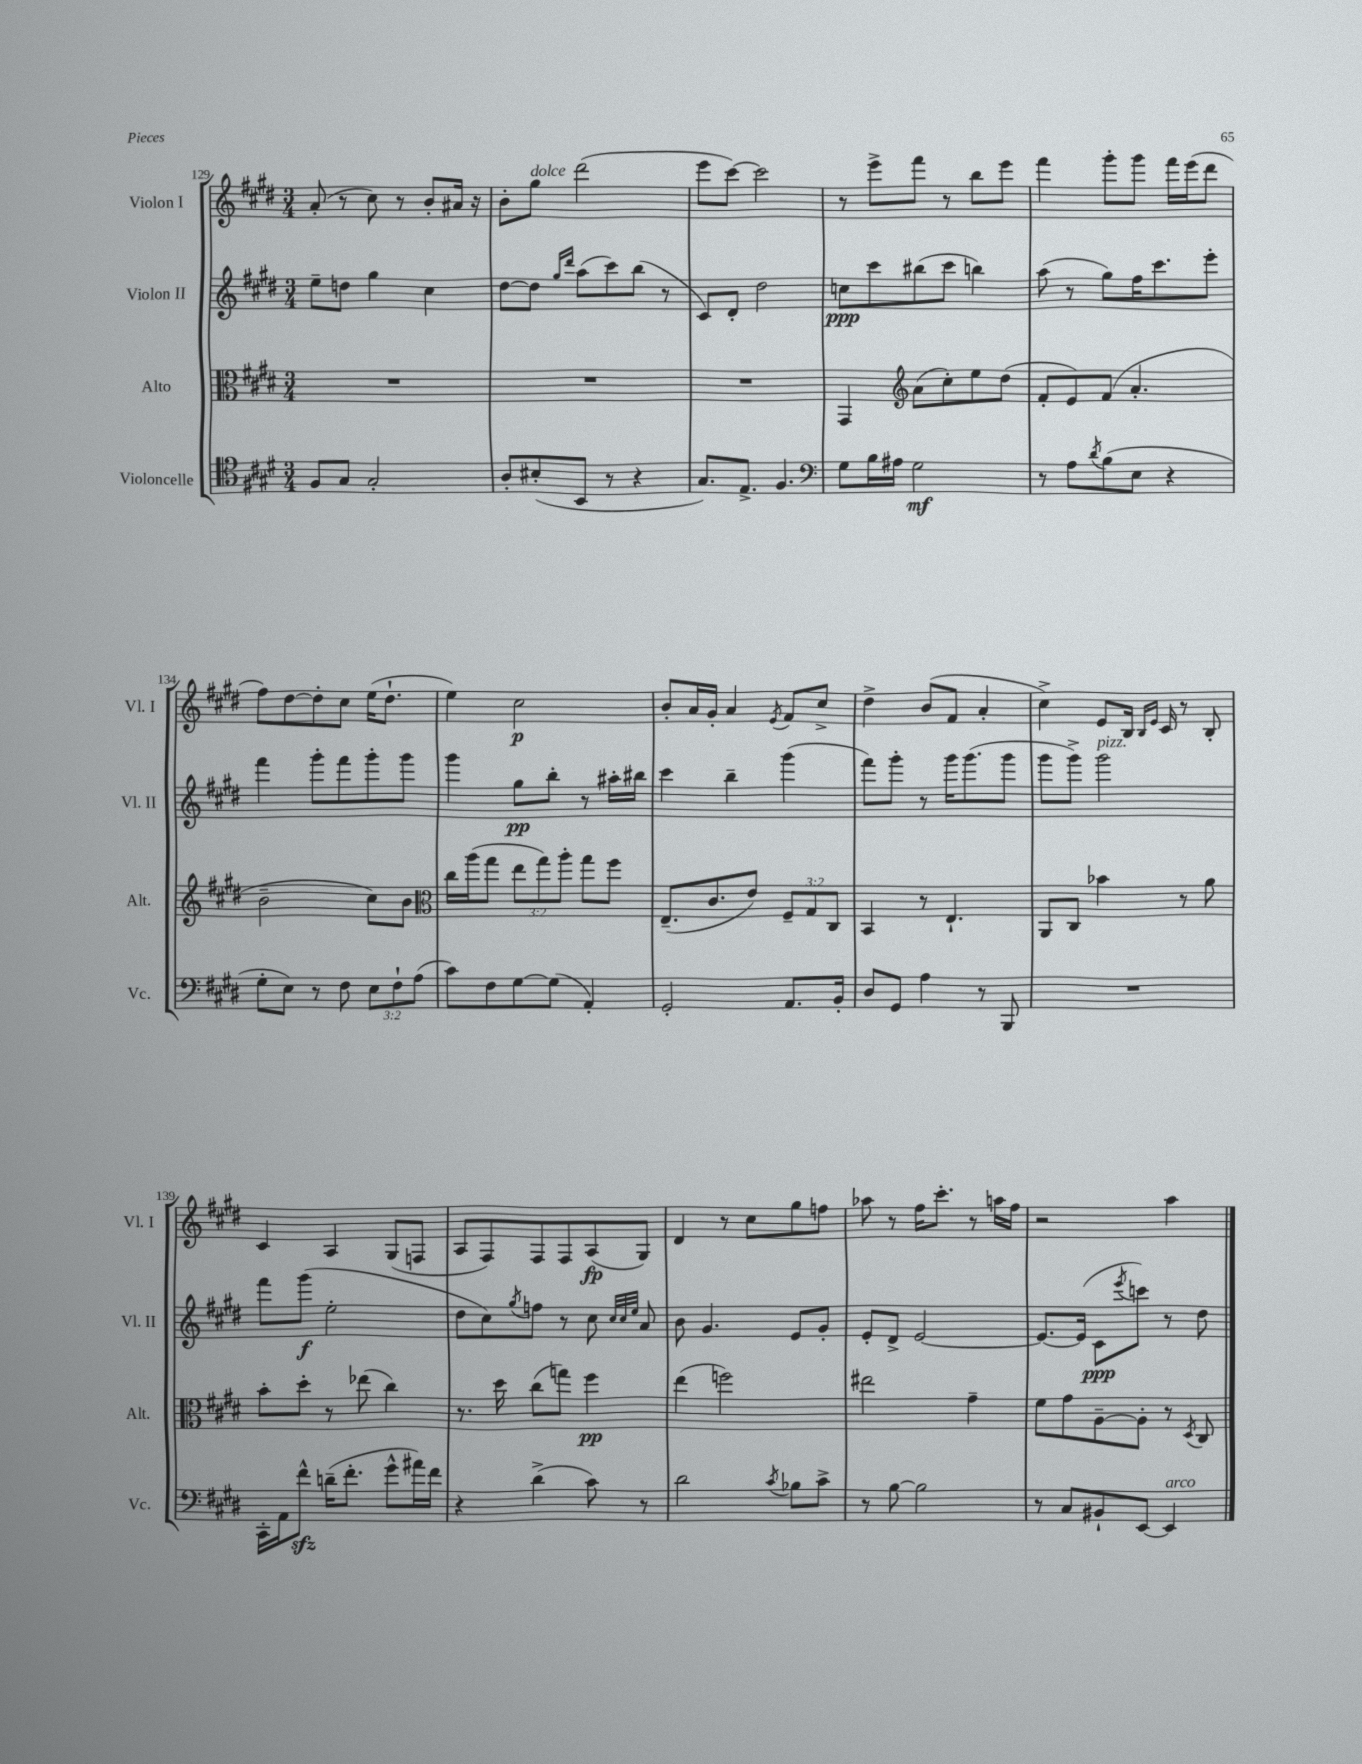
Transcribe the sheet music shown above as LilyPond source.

<<
\new StaffGroup <<
\new Staff = "s0" \with { instrumentName = "Violon I" shortInstrumentName = "Vl. I" } {
    \clef treble \key e \major \numericTimeSignature \time 3/4
    a'8-.( r8 cis''8) r8 b'8-. ais'16 r16 |
    b'8-. gis''8^\markup { \italic "dolce" } dis'''2( |
    e'''8 cis'''8~) cis'''2 |
    r8 e'''8-> fis'''8 r8 b''8 e'''8 |
    fis'''4 gis'''8-. gis'''8 fis'''16 e'''16( dis'''8 |
    fis''8) dis''8~ dis''8-. cis''8 e''16( dis''8.-! |
    e''4) cis''2\p |
    b'8-. a'16 gis'16-. a'4 \acciaccatura { e'8 } fis'8 cis''8-> |
    dis''4-> b'8( fis'8 a'4-. |
    cis''4->) e'8 b16 \grace { b16 e'16 } cis'16 r8 b8-. |
    cis'4 a4 gis8( f8 |
    a8 fis8) fis8 fis8 a8\fp( gis8) |
    dis'4 r8 cis''8 gis''8 f''8 |
    aes''8 r8 fis''16 cis'''8.-. r8 a''16 fis''16 |
    r2 a''4 \bar "|." |
}
\new Staff = "s1" \with { instrumentName = "Violon II" shortInstrumentName = "Vl. II" } {
    \clef treble \key e \major \numericTimeSignature \time 3/4
    e''8-- d''8 gis''4 cis''4 |
    dis''8~ dis''8 \grace { gis''16 dis'''16 } a''8( cis'''8) b''8( r8 |
    cis'8) dis'8-. dis''2 |
    c''8\ppp cis'''8 bis''8( cis'''8 b''4) |
    a''8( r8 gis''8) fis''16 cis'''8. e'''8-. |
    fis'''4 gis'''8-. fis'''8 gis'''8-. gis'''8 |
    gis'''4 gis''8\pp b''8-. r8 ais''16-. bis''16 |
    cis'''4 b''4-- gis'''4( |
    fis'''8) gis'''8-. r8 gis'''16 gis'''8.( gis'''8 |
    gis'''8 gis'''8->) gis'''2^\markup { \italic "pizz." } |
    fis'''8 gis'''8\f( e''2-. |
    dis''8 cis''8) \acciaccatura { gis''8 } f''8 r8 cis''8 \grace { cis''32 cis''32 e''32 } a'8 |
    b'8 gis'4. e'8 gis'8-. |
    e'8-. dis'8-> e'2~ |
    e'8.~ e'16( cis'8\ppp \acciaccatura { e'''8 } c'''8) r8 dis''8 \bar "|." |
}
\new Staff = "s2" \with { instrumentName = "Alto" shortInstrumentName = "Alt." } {
    \clef alto \key e \major \numericTimeSignature \time 3/4 \override Staff.TupletNumber.text = #tuplet-number::calc-fraction-text
    R2. |
    R2. |
    R2. |
    gis,4 \clef treble a'8( cis''8-.) e''8 dis''8( |
    fis'8-. e'8) fis'8( a'4.-. |
    b'2-- cis''8) b'8 |
    \clef alto cis''16 a''16( gis''8 \tuplet 3/2 { e''8 gis''8) a''8-. } gis''8 fis''8 |
    e8.--( cis'8. e'8) \tuplet 3/2 { fis8-- gis8 cis8 } |
    b,4 r8 e4.-! |
    a,8 cis8 bes'4 r8 a'8 |
    b'8-. dis''8-. r8 ees''8( cis''4) |
    r8. dis''16 cis''8( g''8) fis''4\pp |
    e''4( f''2) |
    eis''2 gis'4-- |
    fis'8 gis'8 a8~-- a8-. r8 \acciaccatura { dis8 } cis8 \bar "|." |
}
\new Staff = "s3" \with { instrumentName = "Violoncelle" shortInstrumentName = "Vc." } {
    \clef tenor \key e \major \numericTimeSignature \time 3/4 \override Staff.TupletNumber.text = #tuplet-number::calc-fraction-text
    fis8 gis8 gis2-. |
    a8-. bis8-.( b,8 r8 r4 |
    gis8.) e8.-> fis4. |
    \clef bass gis8 b16 ais16 gis2\mf |
    r8 a8 \acciaccatura { dis'8 } b8( e8 r4 |
    gis8-. e8) r8 fis8 \tuplet 3/2 { e8 fis8-! a8( } |
    cis'8) fis8 gis8~ gis8( a,4-.) |
    gis,2-. a,8. b,16-. |
    dis8 gis,8 a4 r8 b,,8 |
    R2. |
    cis,16-. a,16 fis'8-^\sfz d'16--( fis'8.-. gis'8-^ ais'16) fis'16 |
    r4 dis'4->( cis'8) r8 |
    dis'2 \acciaccatura { cis'8 } bes8 cis'8-> |
    r8 b8~ b2 |
    r8 cis8 bis,8-! e,8~ e,4^\markup { \italic "arco" } \bar "|." |
}
>>
>>
\layout { \context { \Score currentBarNumber = #129 } }
